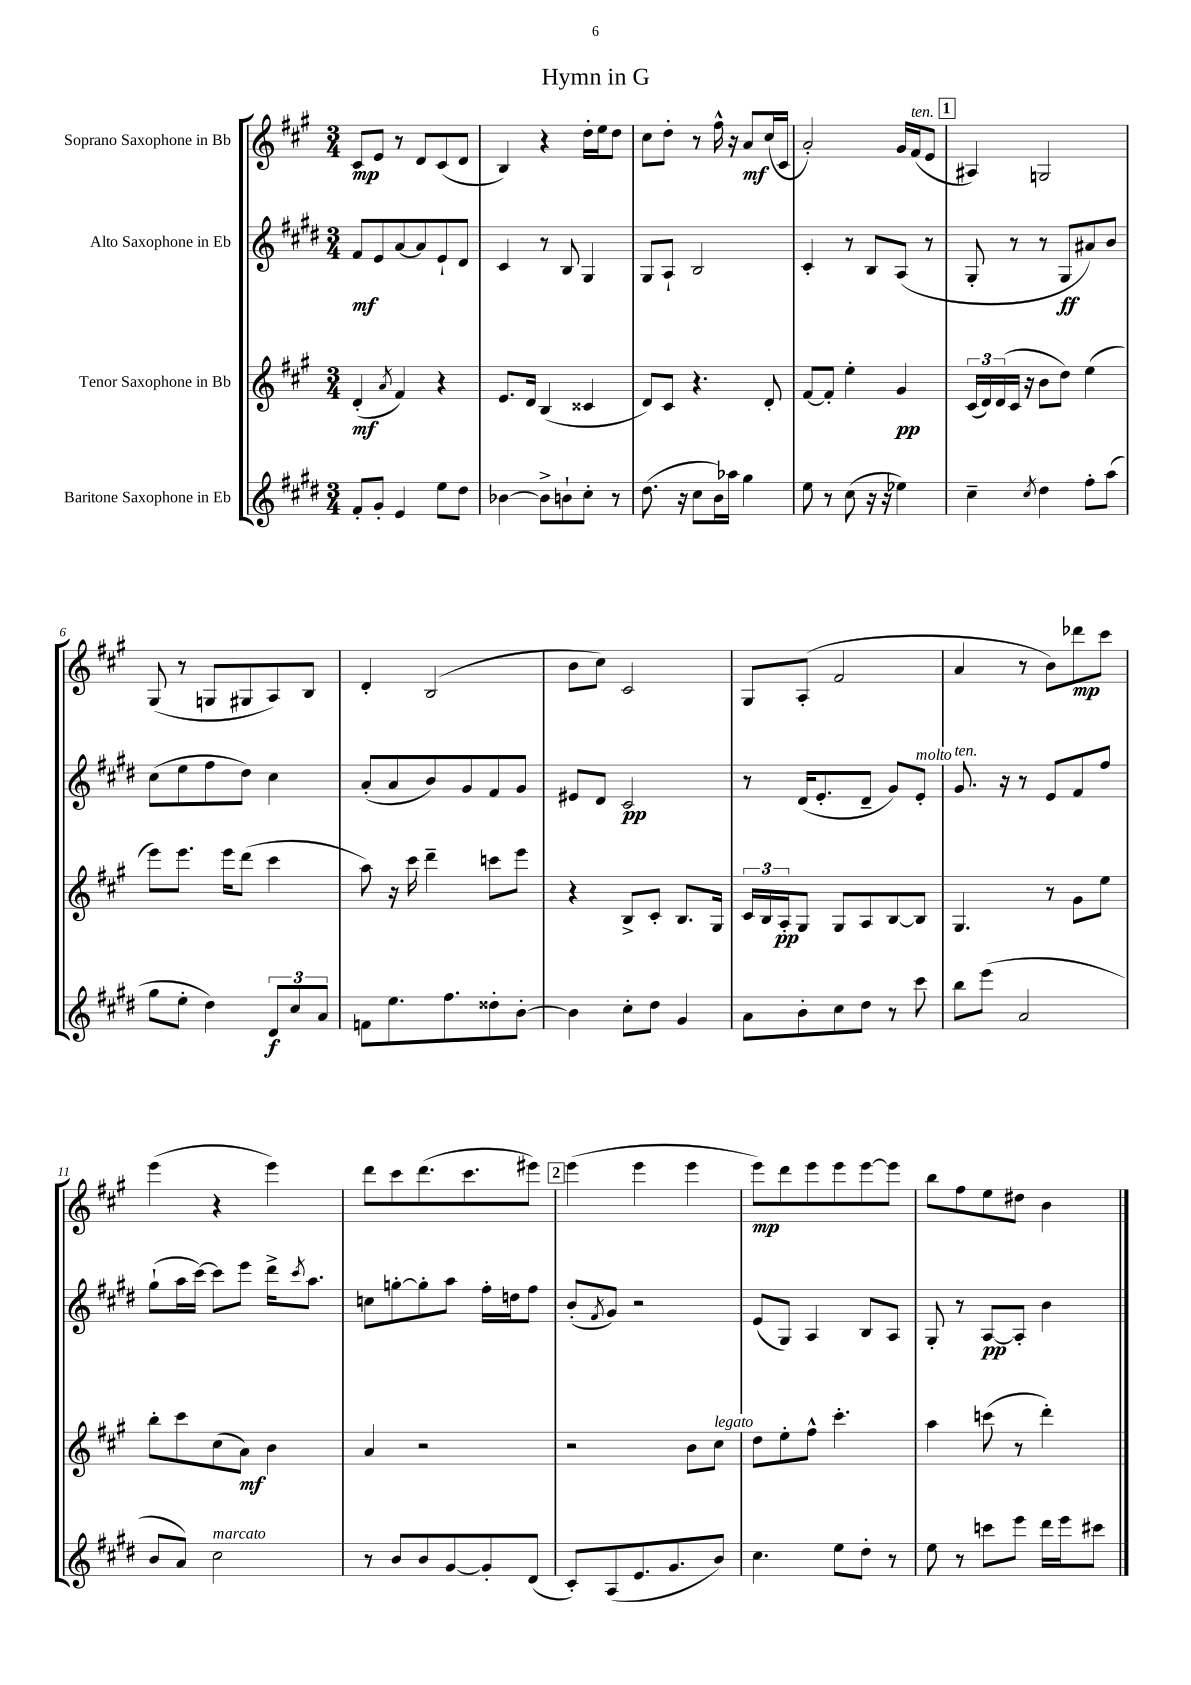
\header { title = "Hymn in G" }
<<
\new StaffGroup <<
\new Staff = "s0" \with { instrumentName = "Soprano Saxophone in Bb" } {
    \clef treble \key a \major \numericTimeSignature \time 3/4
    cis'8\mp e'8 r8 d'8 cis'8( d'8 |
    b4) r4 d''16-. e''16 d''8 |
    cis''8 d''8-. r8 fis''16-^ r16 a'8\mf cis''16( cis'16 |
    a'2-.) gis'16 fis'16^\markup { \italic "ten." }( e'8 |
    \mark \markup { \box "1" } ais4) g2 |
    gis8( r8 g8 gis8 a8) b8 |
    d'4-. b2( |
    b'8 cis''8) cis'2 |
    gis8 a8-.( fis'2 |
    a'4 r8 b'8) des'''8\mp cis'''8 |
    e'''4( r4 e'''4) |
    d'''8 cis'''8 d'''8.( cis'''8. eis'''8) |
    \mark \markup { \box "2" } e'''4( e'''4 e'''4 |
    e'''8\mp) d'''8 e'''8 e'''8 e'''8~ e'''8 |
    b''8 fis''8 e''8 dis''8 b'4 \bar "|." |
}
\new Staff = "s1" \with { instrumentName = "Alto Saxophone in Eb" } {
    \clef treble \key e \major \numericTimeSignature \time 3/4
    fis'8\mf e'8 a'8~ a'8 e'8-! dis'8 |
    cis'4 r8 b8 gis4 |
    gis8 a8-! b2 |
    cis'4-. r8 b8 a8( r8 |
    \mark \markup { \box "1" } gis8-. r8 r8 gis8\ff ais'8) b'8 |
    cis''8( e''8 fis''8 dis''8) cis''4 |
    a'8-.( a'8 b'8) gis'8 fis'8 gis'8 |
    eis'8 dis'8 cis'2\pp |
    r8 dis'16( e'8.-. dis'8-- gis'8) e'8-.^\markup { \italic "molto" } |
    gis'8.^\markup { \italic "ten." } r16 r8 e'8 fis'8 fis''8 |
    gis''8-!( a''16 cis'''16~) cis'''8 e'''8 dis'''16-> \acciaccatura { cis'''8 } a''8. |
    c''8 g''8~-. g''8-. a''8 fis''16-. d''16 fis''8 |
    \mark \markup { \box "2" } b'8-.( \acciaccatura { fis'8 } gis'8) r2 |
    e'8( gis8) a4 b8 a8 |
    gis8-. r8 a8~\pp a8-. b'4 \bar "|." |
}
\new Staff = "s2" \with { instrumentName = "Tenor Saxophone in Bb" } {
    \clef treble \key a \major \numericTimeSignature \time 3/4
    d'4-.\mf( \acciaccatura { a'8 } fis'4) r4 |
    e'8. d'16 b4( cisis'4 |
    d'8) cis'8 r4. d'8-. |
    fis'8~ fis'8-. e''4-. gis'4\pp |
    \mark \markup { \box "1" } \tuplet 3/2 { cis'16( d'16) d'16( } cis'16 r16 b'8 d''8) e''4( |
    e'''8) e'''8. e'''16 d'''8( cis'''4 |
    a''8) r16 cis'''16 d'''4-- c'''8 e'''8 |
    r4 b8-> cis'8-. b8. gis16 |
    \tuplet 3/2 { cis'16 b16 a16-.\pp } gis8 gis8 a8 b8~ b8 |
    gis4. r8 gis'8 e''8 |
    b''8-. cis'''8 cis''8( a'8\mf) b'4 |
    a'4 r2 |
    \mark \markup { \box "2" } r2 b'8 cis''8^\markup { \italic "legato" } |
    d''8 e''8-. fis''8-^ cis'''4.-. |
    a''4 c'''8( r8 d'''4-.) \bar "|." |
}
\new Staff = "s3" \with { instrumentName = "Baritone Saxophone in Eb" } {
    \clef treble \key e \major \numericTimeSignature \time 3/4
    fis'8-. gis'8-. e'4 e''8 dis''8 |
    bes'4~ bes'8-> b'8-! cis''8-. r8 |
    dis''8.( r16 cis''8 b'16) aes''16 gis''4 |
    e''8 r8 cis''8( r16 r16 ees''4) |
    \mark \markup { \box "1" } cis''4-- \acciaccatura { cis''8 } dis''4 fis''8-. a''8( |
    gis''8 e''8-. dis''4) \tuplet 3/2 { dis'8\f cis''8 a'8 } |
    f'8 e''8. fis''8. disis''8-. b'8~-. |
    b'4 cis''8-. dis''8 gis'4 |
    a'8 b'8-. cis''8 dis''8 r8 cis'''8 |
    b''8 e'''8( a'2 |
    b'8 a'8) cis''2^\markup { \italic "marcato" } |
    r8 b'8 b'8 gis'8~ gis'8-. dis'8( |
    \mark \markup { \box "2" } cis'8-.) a8( e'8. gis'8. b'8) |
    cis''4. e''8 dis''8-. r8 |
    e''8 r8 c'''8 e'''8 dis'''16 e'''16 cis'''8 \bar "|." |
}
>>
>>
